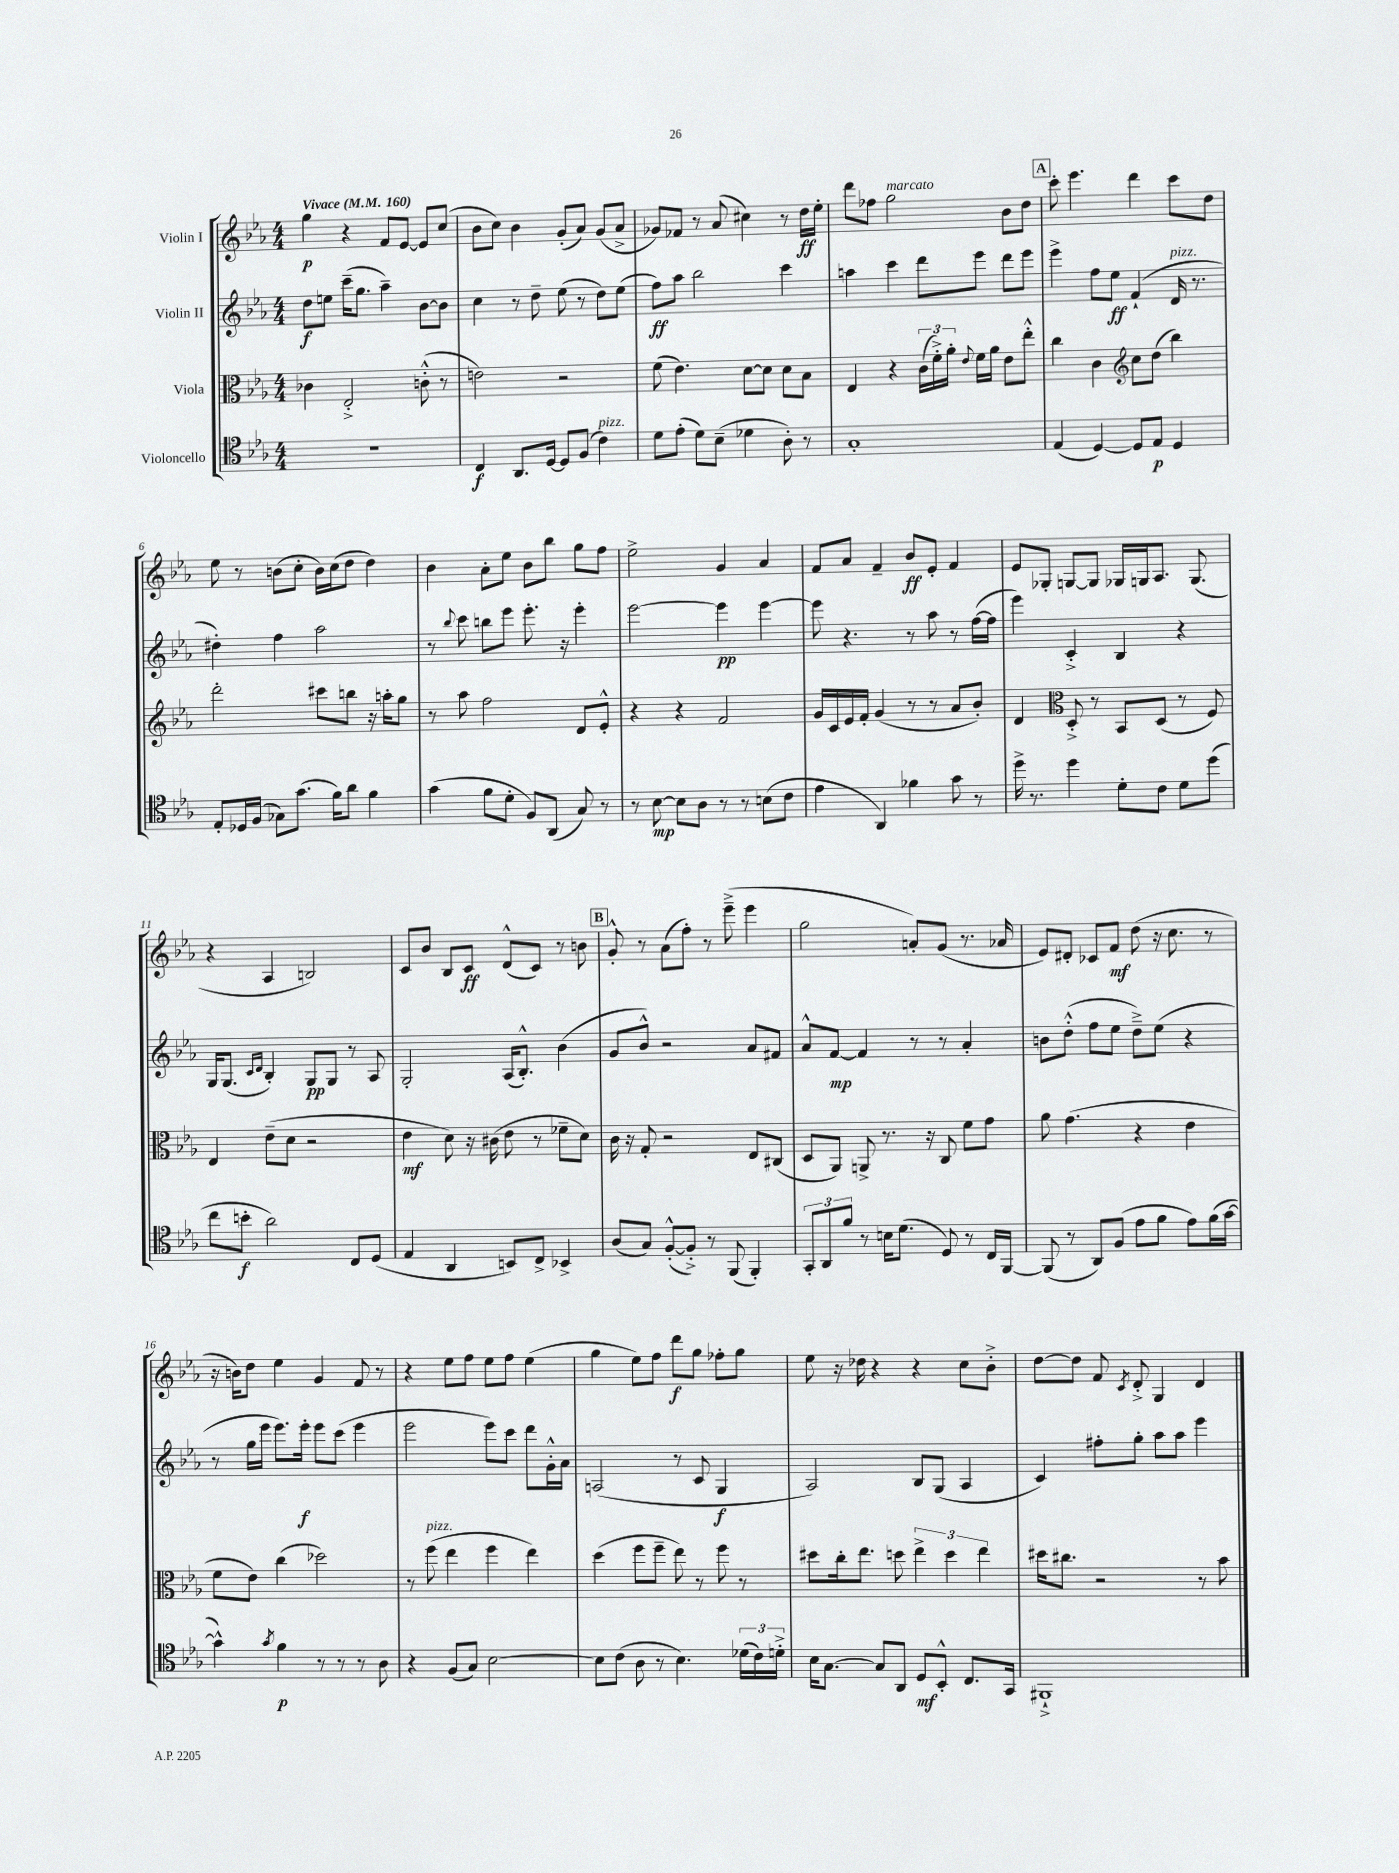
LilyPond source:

<<
\new StaffGroup <<
\new Staff = "s0" \with { instrumentName = "Violin I" } {
    \clef treble \key ees \major \numericTimeSignature \time 4/4 \tempo "Vivace" 4 = 160
    \autoBeamOff g''4\p r4 f'8[ ees'8]~ ees'8[ c''8]( |
    bes'8[ c''8]) bes'4 g'8[-.( aes'8]) g'8[( aes'8]-> |
    ges'8[) fes'8] r8 aes'8( cis''4) r8 d''16[\ff ees''16]-. |
    d'''8[ fes''8] g''2^\markup { \italic "marcato" } bes'8[ d''8] |
    \mark \markup { \box "A" } c'''8-. ees'''4. d'''4 c'''8[ d''8] |
    ees''8 r8 b'8[( c''8]-. b'16[) c''16( d''8] d''4) |
    bes'4 aes'8[-. ees''8] bes'8[ bes''8] g''8[ f''8] |
    ees''2-> g'4 aes'4 |
    f'8[ aes'8] f'4-- bes'8[\ff ees'8]-. f'4 |
    ees'8[ ges8]-. g8[~ g8] ges16[ g16 aes8.] g8.( |
    r4 aes4 b2) |
    c'8[ bes'8] bes8[ c'8]\ff d'8[-^( c'8]) r8 b'8 |
    \mark \markup { \box "B" } g'8-.-^ r8 aes'8[( f''8]-.) r8 ees'''8--->( ees'''4 |
    g''2 a'8[-.) g'8]( r8. aes'16 |
    ees'8[) dis'8]-. ces'8[ f'8]\mf d''8( r16 c''8. r8 |
    r16 b'16[) d''8] ees''4 g'4 f'8 r8 |
    r4 ees''8[ f''8] ees''8[ f''8] ees''4( |
    g''4 ees''8[) f''8] d'''8[\f g''8] fes''8[-. g''8] |
    ees''8 r16 des''16 r4 r4 c''8[ bes'8]-.-> |
    d''8[~ d''8] f'8 \acciaccatura { c'8 } d'8-.-> g4 d'4 \bar "|." |
}
\new Staff = "s1" \with { instrumentName = "Violin II" } {
    \clef treble \key ees \major \numericTimeSignature \time 4/4
    \autoBeamOff d''8[\f e''8] c'''16[--( g''8.] aes''4--) bes'8[~ bes'8] |
    c''4 r8 d''8-- ees''8( r8 d''8[) ees''8]( |
    f''8[\ff) aes''8] bes''2 c'''4 |
    a''4 c'''4 d'''8[ ees'''8] d'''8[ ees'''8] |
    \mark \markup { \box "A" } ees'''4-> f''8[ ees''8]\ff f'4-!( d'16^\markup { \italic "pizz." } r8. |
    dis''4-.) f''4 aes''2 |
    r8 \appoggiatura { bes''8 } c'''8 b''8[ ees'''8] ees'''8.-. r16 ees'''4-. |
    ees'''2~ ees'''4\pp ees'''4~ |
    ees'''8 r4. r8 aes''8 r8 f''16[~( f''16] |
    ees'''4) c'4-.-> bes4 r4 |
    g16[ g8.]( \grace { c'16[ d'16] } bes4-.) g8[\pp g8] r8 aes8 |
    g2-. aes16[( bes8.]-.-^) bes'4( |
    \mark \markup { \box "B" } g'8[ bes'8]-^) r2 aes'8[ fis'8] |
    aes'8[-^ f'8]~\mp f'4 r8 r8 aes'4-. |
    b'8[ d''8]-.-^( f''8[ ees''8] d''8[--->) ees''8]( r4 |
    r8 g''16[ ees'''16] ees'''8.[) ees'''16]-.\f ees'''8[ c'''8]( ees'''4 |
    ees'''2 ees'''8[) c'''8] d'''8[ g'16-.-^ aes'16] |
    a2( r8 c'8 g4\f |
    aes2) bes8[ g8]( aes4 |
    c'4) fis''8[-. g''8]-. aes''8[ aes''8] ees'''4 \bar "|." |
}
\new Staff = "s2" \with { instrumentName = "Viola" } {
    \clef alto \key ees \major \numericTimeSignature \time 4/4
    \autoBeamOff ces'4 ees2-.-> c'8-.-^( r8 |
    e'2) r2 |
    f'8( ees'4.) d'8[~ d'8] d'8[ bes8] |
    ees4 r4 \tuplet 3/2 { c'16[( f'16-.->) aes'16]-. } \appoggiatura { ees'8 } f'16[ aes'16] ees'8[ ees''8]-.-^ |
    \mark \markup { \box "A" } c''4 c'4 \clef treble c''8[ d''8]( bes''4) |
    d'''2-. cis'''8[ b''8] r16 a''16[-. g''8] |
    r8 aes''8 f''2 d'8[ ees'8]-.-^ |
    r4 r4 f'2 |
    g'16[ c'16 ees'16 f'16]-. g'4( r8 r8 aes'8[ bes'8]-.) |
    d'4 \clef alto d8-.-> r8 bes,8[ d8]( r8 f8) |
    ees4 ees'8[--( d'8] r2 |
    ees'4\mf d'8) r16 cis'16( ees'8 r8 fes'8[-- d'8]) |
    \mark \markup { \box "B" } c'16 r16 g8-. r2 ees8[ cis8]( |
    d8[ aes,8]) a,8-> r8. r16 c8 f'8[ g'8] |
    aes'8 g'4.( r4 ees'4 |
    f'8[ ees'8]) c''4( des''2) |
    r8 f''8^\markup { \italic "pizz." }( ees''4 f''4 ees''4) |
    d''4( f''8[ f''8]-- ees''8) r8 f''8 r8 |
    dis''8[ c''16-. ees''8.] d''8 \tuplet 3/2 { ees''4-> d''4 ees''4 } |
    dis''16[ cis''8.] r2 r8 bes'8 \bar "|." |
}
\new Staff = "s3" \with { instrumentName = "Violoncello" } {
    \clef tenor \key ees \major \numericTimeSignature \time 4/4
    \autoBeamOff R1 |
    c4\f aes,8.[ d16]~ d8[ f8]( c'4^\markup { \italic "pizz." }) |
    d'8[ ees'8]-.( d'8[) bes8]--( des'4 aes8-.) r8 |
    g1-. |
    \mark \markup { \box "A" } ees4( d4~) d8[ ees8]\p d4 |
    ees8[-. des16 f16]( ges8[) g'8.]( f'16[) aes'8] f'4 |
    g'4( f'8[ d'8]-. f8[) aes,8]( g8) r8 |
    r8 bes8~\mp bes8[ aes8] r8 r8 b8[( c'8] |
    ees'4 aes,4) fes'4 g'8 r8 |
    d''16-> r8. d''4 d'8[-. c'8] d'8[ d''8]( |
    c''8[ b'8]-.\f aes'2) c8[ d8]( |
    ees4 aes,4 b,8[) c8]-> bes,4-> |
    \mark \markup { \box "B" } aes8[( g8]) f8[~-.-^( f8]-.->) r8 f,8( f,4-.) |
    \tuplet 3/2 { g,8[-. aes,8 f'8] } r8 b16[ d'8.]( d8) r8 c16[ f,16]~ |
    f,8( r8 aes,8[) f8]( ees'8[ f'8] ees'8[) f'16( g'16]~ |
    g'4-^) \acciaccatura { g'8 } f'4\p r8 r8 r8 aes8 |
    r4 f8[( g8]) bes2~ |
    bes8[ c'8]( aes8 r8 bes4.) \tuplet 3/2 { des'16[( c'16) d'16]-.-> } |
    bes16[ g8.]~ g8[ aes,8] d8[\mf bes,8]-.-^ c8.[ g,16] |
    fis,1-!-> \bar "|." |
}
>>
>>
